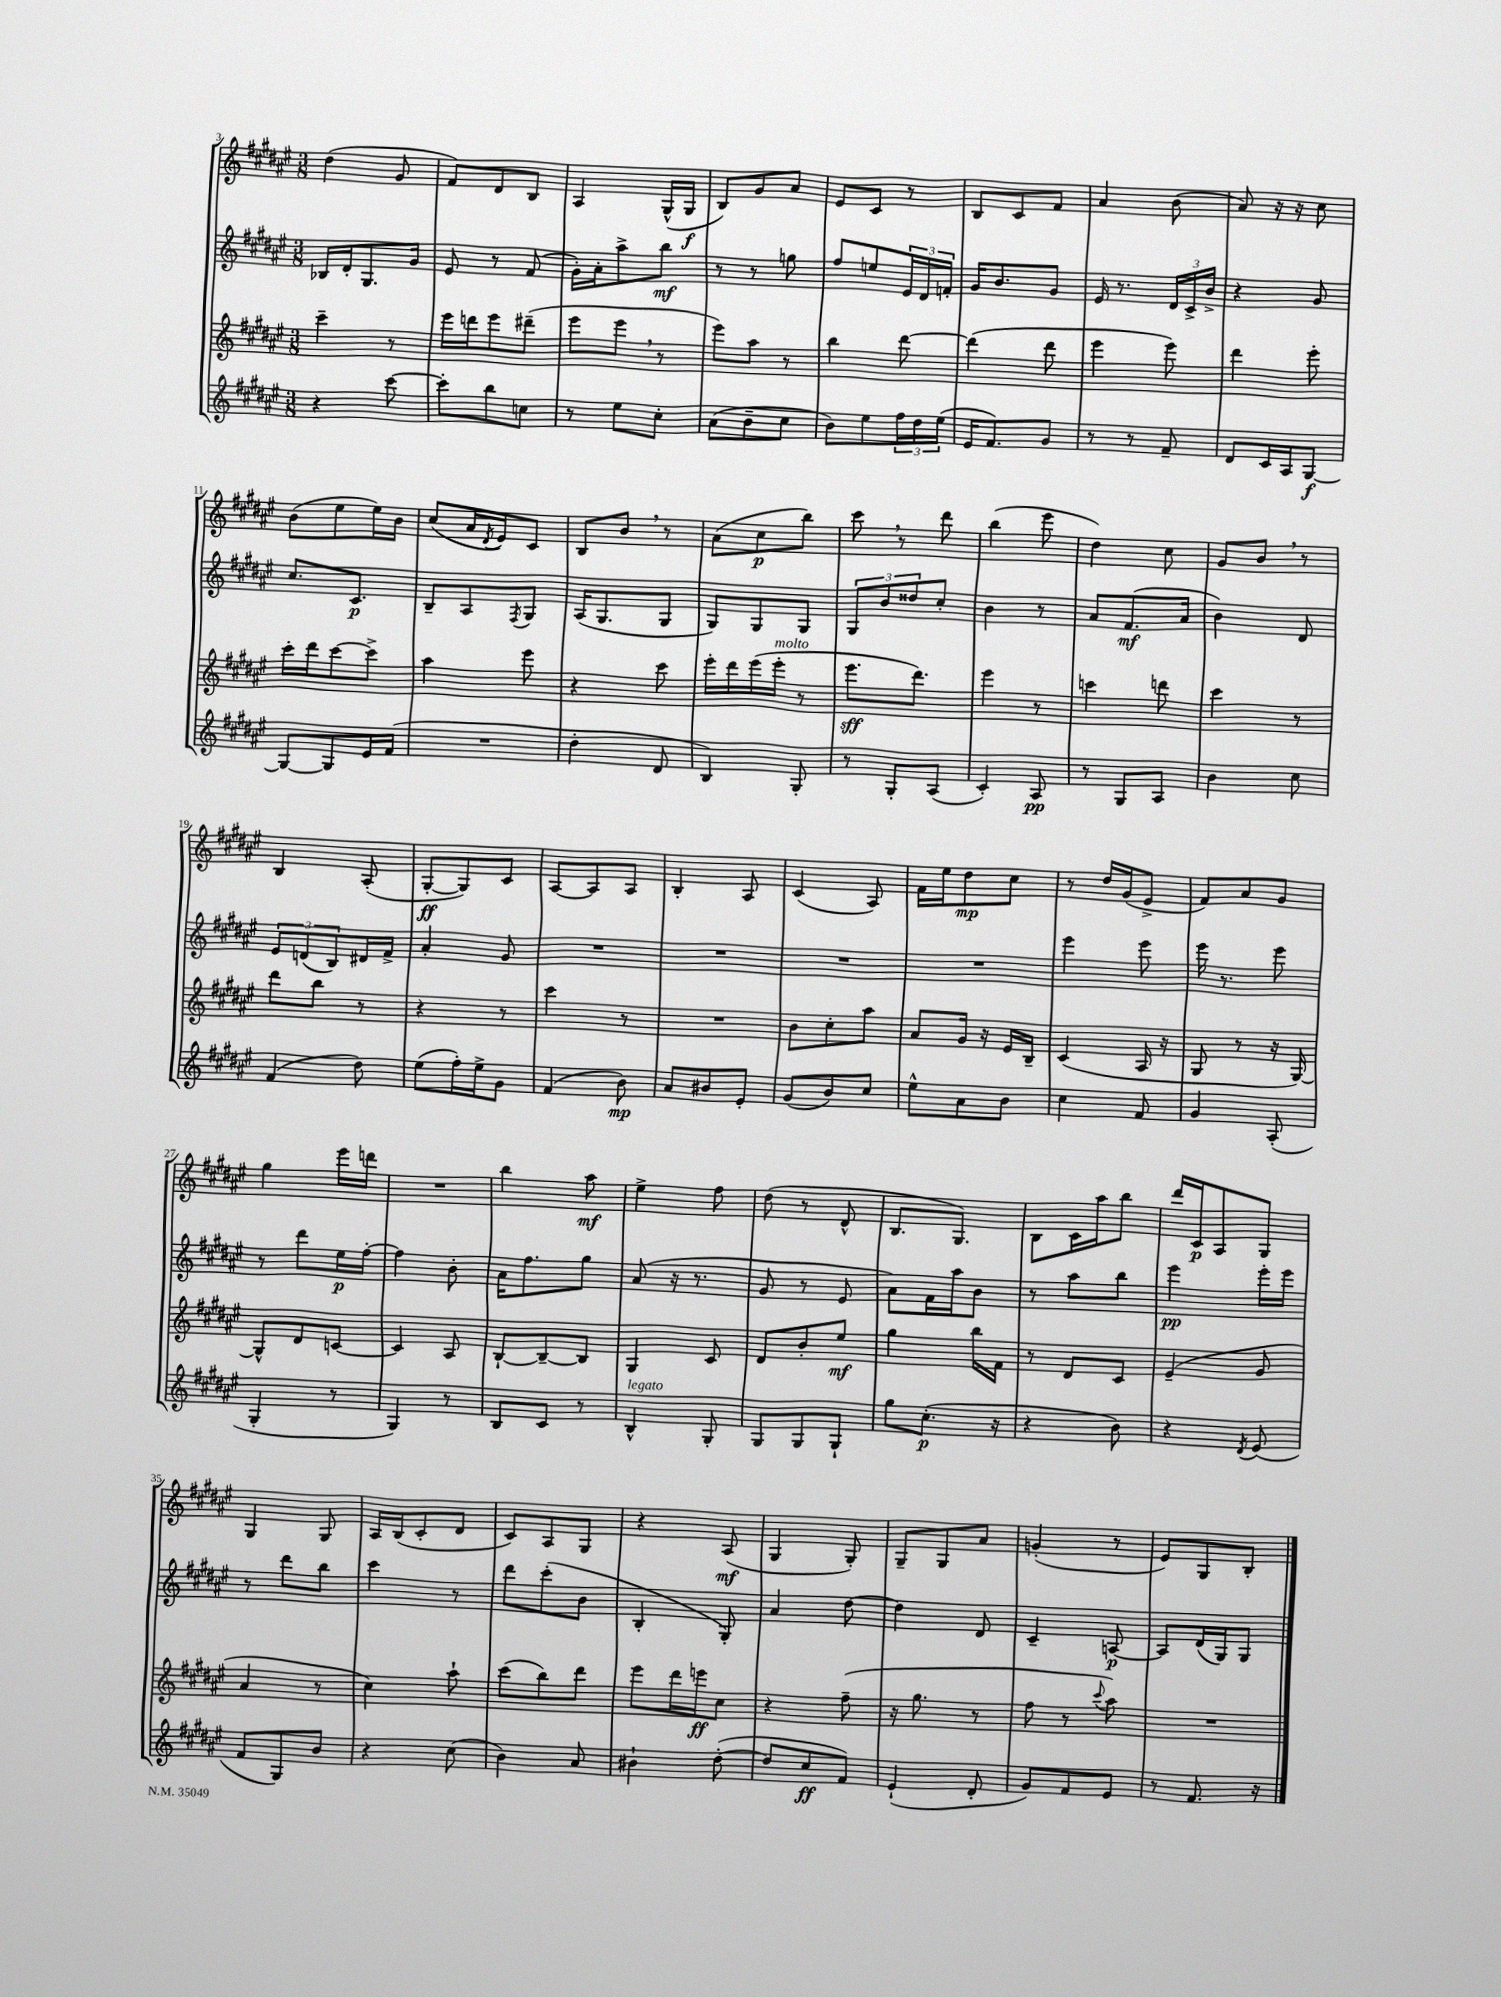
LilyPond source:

<<
\new StaffGroup <<
\new Staff = "s0" {
    \clef treble \key fis \major \numericTimeSignature \time 3/8
    dis''4( gis'8 |
    fis'8) dis'8 b8 |
    ais4 gis16-^( gis16\f |
    b8) gis'8 ais'8 |
    eis'8 cis'8 r8 |
    b8 cis'8 fis'8 |
    ais'4 b'8( |
    ais'8) r16 r16 cis''8 |
    b'8( eis''8 eis''16) b'16 |
    cis''8( ais'16 \acciaccatura { dis'8 } eis'16) cis'8 |
    b8 b'8 \breathe r8 |
    ais'8( cis''8\p b''8) |
    cis'''8 \breathe r8 dis'''8 |
    b''4( eis'''8 |
    dis''4) cis''8 |
    gis'8 b'8 \breathe r8 |
    b4 ais8-.( |
    gis8~-.\ff gis8) cis'8 |
    ais8~ ais8 ais8 |
    b4-. ais8 |
    cis'4( ais8) |
    fis'16 eis''16 dis''8\mp cis''8 |
    r8 dis''16 gis'16( eis'8-> |
    fis'8) ais'8 gis'8 |
    gis''4 eis'''16 d'''16 |
    R4. |
    b''4 ais''8\mf |
    eis''4-> fis''8 |
    dis''8( r8 dis'8-^ |
    b8. gis8.) |
    b8 cis'16 ais''16 b''8 |
    dis'''16 cis'16\p ais8 gis8 |
    gis4 gis8 |
    ais16 b16( cis'8-. dis'8 |
    cis'8) ais8 gis8 |
    r4 ais8\mf( |
    gis4 gis8-.) |
    gis8-- gis8 ais'8 |
    g'4-.( r8 |
    eis'8) gis8 b8-. \bar "|." |
}
\new Staff = "s1" {
    \clef treble \key fis \major \numericTimeSignature \time 3/8
    bes16 dis'16-. gis8. gis'16 |
    eis'8 r8 fis'8( |
    gis'16-.) ais'16-. ais''8-> b''8\mf |
    r8 r8 g''8 |
    fis''8 e''8 \tuplet 3/2 { eis'16 dis'16 f'16-. } |
    gis'16 b'8. gis'8 |
    eis'16 r8. \tuplet 3/2 { dis'16 cis'16-> b'16-> } |
    r4 gis'8 |
    cis''8. cis'8.\p |
    b8-- ais8 \acciaccatura { fis8 } gis8 |
    ais16( gis8. gis8 |
    gis8) gis8 gis8 |
    \tuplet 3/2 { gis8 b'8 disis''8 } cis''8-. |
    b'4 r8 |
    ais'8 fis'8.\mf( ais'16 |
    b'4) dis'8 |
    \tuplet 3/2 { eis'8 d'8( b8) } dis'16 fis'16-> |
    ais'4-. gis'8 |
    R4. |
    R4. |
    R4. |
    R4. |
    eis'''4 eis'''8 |
    eis'''16 r8. eis'''8 |
    r8 dis'''8 eis''16\p fis''16~-. |
    fis''4 b'8-. |
    ais'16 fis''8. gis''8 |
    ais'8( r16 r8. |
    gis'8 r8 eis'8 |
    ais'8) fis'16 ais''16 b'8 |
    r8 ais''8 b''8 |
    eis'''4\pp eis'''16-. eis'''16 |
    r8 dis'''8 b''8 |
    cis'''4 r8 |
    dis'''8 cis'''8-.( b'8 |
    b4-. gis8-.) |
    ais'4 dis''8~ |
    dis''4 dis'8 |
    cis'4-- a8~\p |
    a8 dis'16( gis16) gis8 \bar "|." |
}
\new Staff = "s2" {
    \clef treble \key fis \major \numericTimeSignature \time 3/8
    cis'''4-- r8 |
    eis'''16 d'''16 eis'''8 dis'''8--( |
    eis'''8 eis'''8 \breathe r8 |
    eis'''8) ais''8 r8 |
    b''4 dis'''8~ |
    dis'''4( dis'''8 |
    eis'''4 eis'''8) |
    dis'''4 eis'''8-. |
    cis'''16-. dis'''16 cis'''8~ cis'''8-> |
    ais''4 eis'''8 |
    r4 cis'''8 |
    eis'''16-. dis'''16 eis'''16( eis'''16-.^\markup { \italic "molto" } r8 |
    eis'''8.\sff dis'''8.) |
    eis'''4 r8 |
    c'''4 d'''8 |
    cis'''4 r8 |
    dis'''8 b''8 r8 |
    r4 r8 |
    cis'''4 r8 |
    R4. |
    b'8 cis''8-. ais''8 |
    ais'8 gis'16 r16 eis'16 b16-- |
    cis'4( ais16 r16 |
    gis8 r8 r16 gis16~) |
    gis8-^ dis'8 c'8~ |
    c'4 ais8 |
    b8~-! b8~-- b8 |
    gis4 cis'8 |
    dis'8 b'8-. eis''8\mf |
    gis''4 b''16 fis'16 |
    r8 dis'8 cis'8 |
    eis'4--( gis'8 |
    ais'4 r8 |
    cis''4) ais''8-! |
    cis'''8( b''8) dis'''8 |
    eis'''8 dis'''16 e'''16\ff cis''8 |
    r4 fis''8--( |
    r16 gis''8. r8 |
    fis''8 r8 \appoggiatura { cis'''8 } ais''8) |
    R4. \bar "|." |
}
\new Staff = "s3" {
    \clef treble \key fis \major \numericTimeSignature \time 3/8
    r4 cis'''8~ |
    cis'''8-. b''8 c''8 |
    r8 eis''8 cis''8-. |
    ais'8( b'8-- cis''8 |
    b'8) eis''8 \tuplet 3/2 { fis''16 dis''16 eis''16( } |
    eis'16 fis'8.) gis'8 |
    r8 r8 fis'8-- |
    dis'8 cis'16 ais16 gis8~\f |
    gis8~ gis8 eis'16 fis'16( |
    R4. |
    dis''4-. dis'8 |
    b4) gis8-. |
    r8 gis8-. ais8( |
    cis'4-.) ais8\pp |
    r8 gis8 ais8 |
    b'4 cis''8 |
    fis'4( dis''8) |
    eis''8( fis''16-.) eis''16-> gis'8 |
    fis'4( b'8\mp) |
    ais'8 bis'8 eis'8-. |
    gis'8( b'8) cis''8 |
    eis''8-^ ais'8 b'8 |
    cis''4 fis'8 |
    gis'4 ais8-.( |
    gis4-. r8 |
    gis4) r8 |
    b8 cis'8 r8 |
    b4-^^\markup { \italic "legato" } gis8-. |
    gis8 gis8 gis8-! |
    gis''8 cis''8.-.\p( r16 |
    r4 b'8) |
    r4 \acciaccatura { dis'8 } eis'8( |
    fis'8 gis8) b'8 |
    r4 cis''8( |
    b'4) ais'8 |
    bis'4-! dis''8~-.( |
    dis''8 cis''8\ff fis'8) |
    eis'4-!( dis'8-. |
    gis'8) fis'8 eis'8 |
    r8 fis'8. r16 \bar "|." |
}
>>
>>
\layout { \context { \Score currentBarNumber = #3 } }
